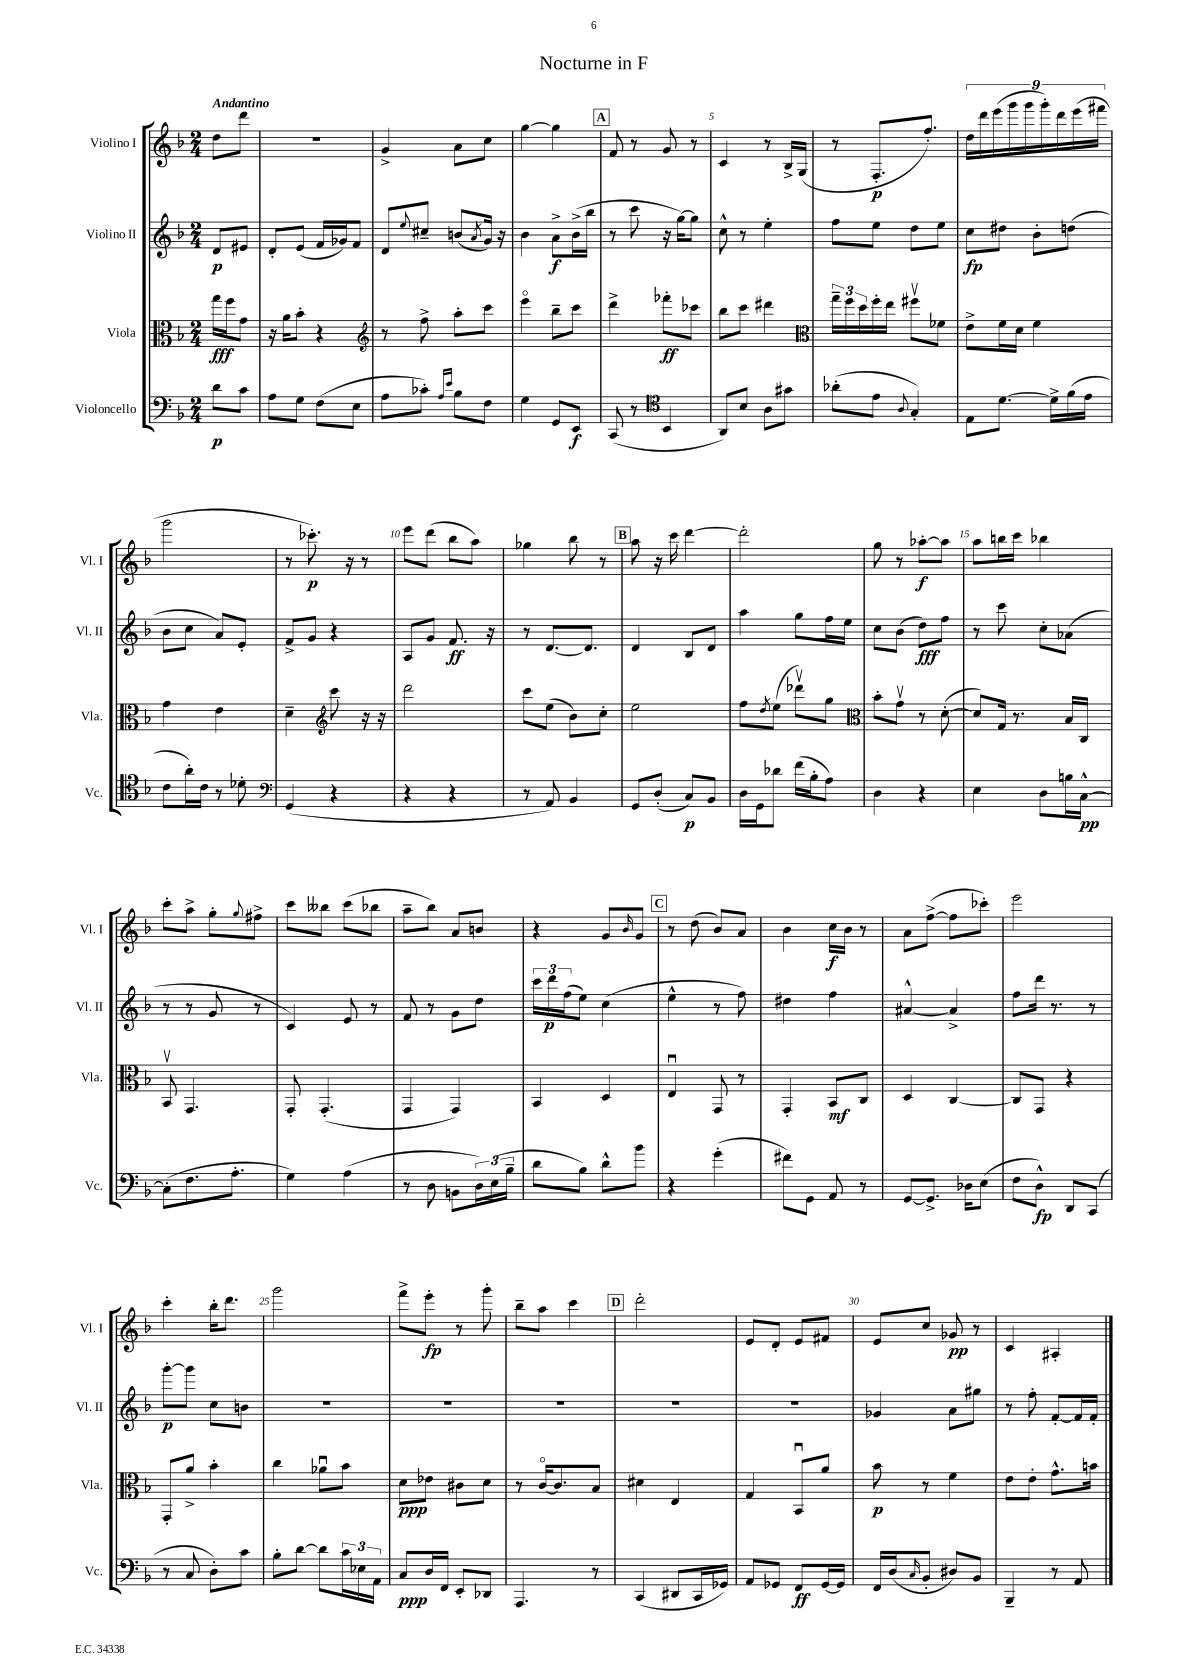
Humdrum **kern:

**kern	**kern	**kern	**kern
*staff4	*staff3	*staff2	*staff1
*clefF4	*clefC3	*clefG2	*clefG2
*k[b-]	*k[b-]	*k[b-]	*k[b-]
*M2/4	*M2/4	*M2/4	*M2/4
8d\L	16gg\LL	8d/L	8dd\L
.	16ff\J	.	.
8c\J	8g\J	8e#/J	8ddd\J
=	=	=	=
8A\L	16r	8d'/L	2r
.	16a\LK	.	.
8G\J	8b-'\J	(8e/J	.
(8F\L	4r	16f/LL	.
.	.	16g-/J)	.
8E\J	.	8f/J	.
=	=	=	=
*	*clefG2	*	*
8A\L	8r	8d/L	4g^/
.	.	8qqee/	.
8c-'\J)	8ff^\	8cc#~/J	.
16qqA/LL	.	.	.
16qqe/JJ	.	.	.
8B-\L	8aa'\L	(8b/L	8a\L
.	.	8qa/	.
8F\J	8ccc\J	16g/Jk)	8cc\J
.	.	16r	.
=	=	=	=
4G\	4eeeo\	4b-\	[4gg\
8GG/L	8bb-~\L	8a^\L	4gg\]
8EE/J	8ccc\J	(16b-^\L	.
.	.	16bb-\JJ	.
=	=	=	=
(8CC/	4ddd^\	8r	8f/
8r	.	8ccc\	8r
*clefC4	*	*	*
4BB-/	8fff-'\L	16r	8g/
.	.	[16gg\LK)	.
.	8ccc-\J	8gg\]J	8r
=	=	=	=
8AA/L)	8bb-\L	8cc^^\	4c/
8B-/J	8ccc\J	8r	.
8A\L	4ddd#\	4ee'\	8r
8g#\J	.	.	16B-^/LL
.	.	.	(16G/JJ
=	=	=	=
*	*clefC3	*	*
(8a-'\L	24gg~\LL	8ff\L	8r
.	24ff\	.	.
.	24dd\	.	.
8e\J	16ff'\	8ee\J	8.F'/L
.	16ee\JJ	.	.
8qqA/	.	.	.
4G'/)	8ff#v\L	8dd\L	.
.	.	.	8.ff'/J)
.	8f-\J	8ee\J	.
=	=	=	=
8E\L	8e^\L	8cc\L	18dd\LL
.	.	.	18ddd\
.	.	.	(18eee\
[8.d\J	16f\L	8dd#\J	.
.	.	.	18ggg\
.	16d\JJ	.	.
.	.	.	18ggg\
.	4f\	8b-'\L	.
.	.	.	18ggg'\)
16d^\]LL	.	.	.
.	.	.	18ddd\
(16f\	.	(8dd\J	.
.	.	.	(18eee\
16e\JJ	.	.	.
.	.	.	18fff#\JJ
=	=	=	=
8c\L	4g\	8b-\L	2ggg\
16a'\L)	.	8cc\J	.
16c\JJ	.	.	.
8r	4e\	8a/L)	.
8d-'\	.	8e'/J	.
=	=	=	=
*clefF4	*	*	*
(4GG/	4d~\	8f^/L	8r
.	.	8g/J	8.ccc-'\)
*	*clefG2	*	*
4r	8ccc\	4r	.
.	.	.	16r
.	16r	.	8r
.	16r	.	.
=	=	=	=
4r	2ddd\	8A/L	8eee\L
.	.	8g/J	(8ddd\J
4r	.	8.f/	8bb-\L
.	.	.	8aa\J)
.	.	16r	.
=	=	=	=
8r	8ccc\L	8r	4gg-\
8AA/)	(8ee\J	[8.d/L	.
4BB-/	8b-\L)	.	8bb-\
.	.	8.d/]J	.
.	8cc'\J	.	8r
=	=	=	=
8GG/L	2ee\	4d/	8aa\
(8D'/J	.	.	16r
.	.	.	16ccc\
8C/L)	.	8B-/L	[4ddd\
8BB-/J	.	8d/J	.
=	=	=	=
16D\LL	8ff\L	4aa\	2ddd'\]
16GG\J	.	.	.
.	8qdd/	.	.
8d-\J	(8ee\J	.	.
(16f\LL	8ddd-v\L)	8gg\L	.
16B-'\J	.	.	.
8A\J)	8gg\J	16ff\L	.
.	.	16ee\JJ	.
=	=	=	=
*	*clefC3	*	*
4D\	8b-'\L	8cc\L	8gg\
.	8gv\J	(8b-\J	8r
4r	8r	8dd\L)	[8aa-'\L
.	([8d'\	8ff\J	8aa-\]J
=	=	=	=
4E\	8d/]L)	8r	8aa\L
.	16G/Jk	8ccc\	16bb\L
.	8.r	.	16ccc\JJ
8D\L	.	8cc'\L	4bb-\
16B\L	16B-/LL	(8a-\J	.
[16C^^\JJ	16C/JJ	.	.
=	=	=	=
(8C'\]L	8BB-v/	8r	8ccc'\L
8.F\	4.GG/	8r	8aa^\J
.	.	8g/	8gg'\L
8.A'\J	.	.	.
.	.	.	8qqgg/
.	.	8r	8ff#^\J
=	=	=	=
4G\)	8GG'/	4c/)	8ccc\L
.	(4.GG'/	.	8bb--\J
(4A\	.	8e/	(8ccc\L
.	.	8r	8bb-\J
=	=	=	=
8r	4GG/	8f/	8aa~\L
8D\	.	8r	8bb-\J)
8BB\L	4GG/)	8g\L	8a/L
24D\L)	.	8dd\J	8b/J
(24E\	.	.	.
24B-~\JJ	.	.	.
=	=	=	=
8d\L	4BB-/	24ccc\LL	4r
.	.	24ddd\	.
.	.	(24ff\J	.
8B-\J)	.	8ee\J)	.
8d^^\L	4D/	(4cc\	8g/L
.	.	.	16qqb-/
8b-\J	.	.	8g/J
=	=	=	=
4r	4Eu/	4ee^^\	8r
.	.	.	(8dd\
(4g'\	8GG/	8r	8b-/L)
.	8r	8ff\)	8a/J
=	=	=	=
8f#\L)	4GG'/	4dd#\	4b-\
8GG\J	.	.	.
8AA/	8BB-/L	4ff\	16cc\LL
.	.	.	16b-\JJ
8r	8C/J	.	8r
=	=	=	=
[8GG/L	4D/	[4a#^^/	8a\L
8.GG^/]J	.	.	([8ff^\J
.	[4C/	4a#^/]	8ff\]L
16D-\LK	.	.	.
(8E\J	.	.	8ccc-'\J)
=	=	=	=
8F\L	8C/]L	8ff\L	2eee\
8D^^\J)	8GG/J	16ddd\Jk	.
.	.	8.r	.
8DD/L	4r	.	.
(8CC/J	.	8r	.
=	=	=	=
8r	8GG'/L	[8ggg'\L	4ccc'\
8C/	8a^/J	8ggg\]J	.
8D'\L)	4b-'\	8cc\L	16bb-'\LK
.	.	.	8.ddd\J
8c\J	.	8b\J	.
=	=	=	=
8B-'\L	4cc\	2r	2ggg\
[8d\J	.	.	.
8d\]L	8a-u\L	.	.
24c\L	8b-\J	.	.
24E-\	.	.	.
24AA\JJ	.	.	.
=	=	=	=
8C/L	8d\L	2r	8fff^\L
16D/L	8e-\J	.	8eee'\J
16FF/JJ	.	.	.
8EE'/L	8c#\L	.	8r
8DD-/J	8d\J	.	8ggg'\
=	=	=	=
4.AAA/	8r	2r	8bb-~\L
.	[16co/LK	.	8aa\J
.	8.c/]	.	.
.	.	.	4ccc\
8r	8B-/J	.	.
=	=	=	=
(4CC/	4d#\	2r	2ddd'\
8DD#/L	4E/	.	.
16CC/L	.	.	.
16GG-/JJ)	.	.	.
=	=	=	=
8AA/L	4G/	2r	8e/L
8GG-/J	.	.	8d'/J
8FF/L	8BB-u/L	.	8e/L
[16GG-/L	8a/J	.	8f#/J
16GG-/]JJ	.	.	.
=	=	=	=
16FF/LL	8b-\	4g-/	8e/L
(16D/J	.	.	.
16qqC/	.	.	.
8BB-'/J	8r	.	8cc/J
8D#/L)	4f\	8a\L	8g-/
8BB-/J	.	8gg#\J	8r
=	=	=	=
4BBB-~/	8e\L	8r	4c/
.	8e'\J	8ff'\	.
8r	8.g^^\L	[8f'/L	4A#'/
8AA/	.	16f/]L	.
.	16b\Jk	16f'/JJ	.
==	==	==	==
*-	*-	*-	*-
